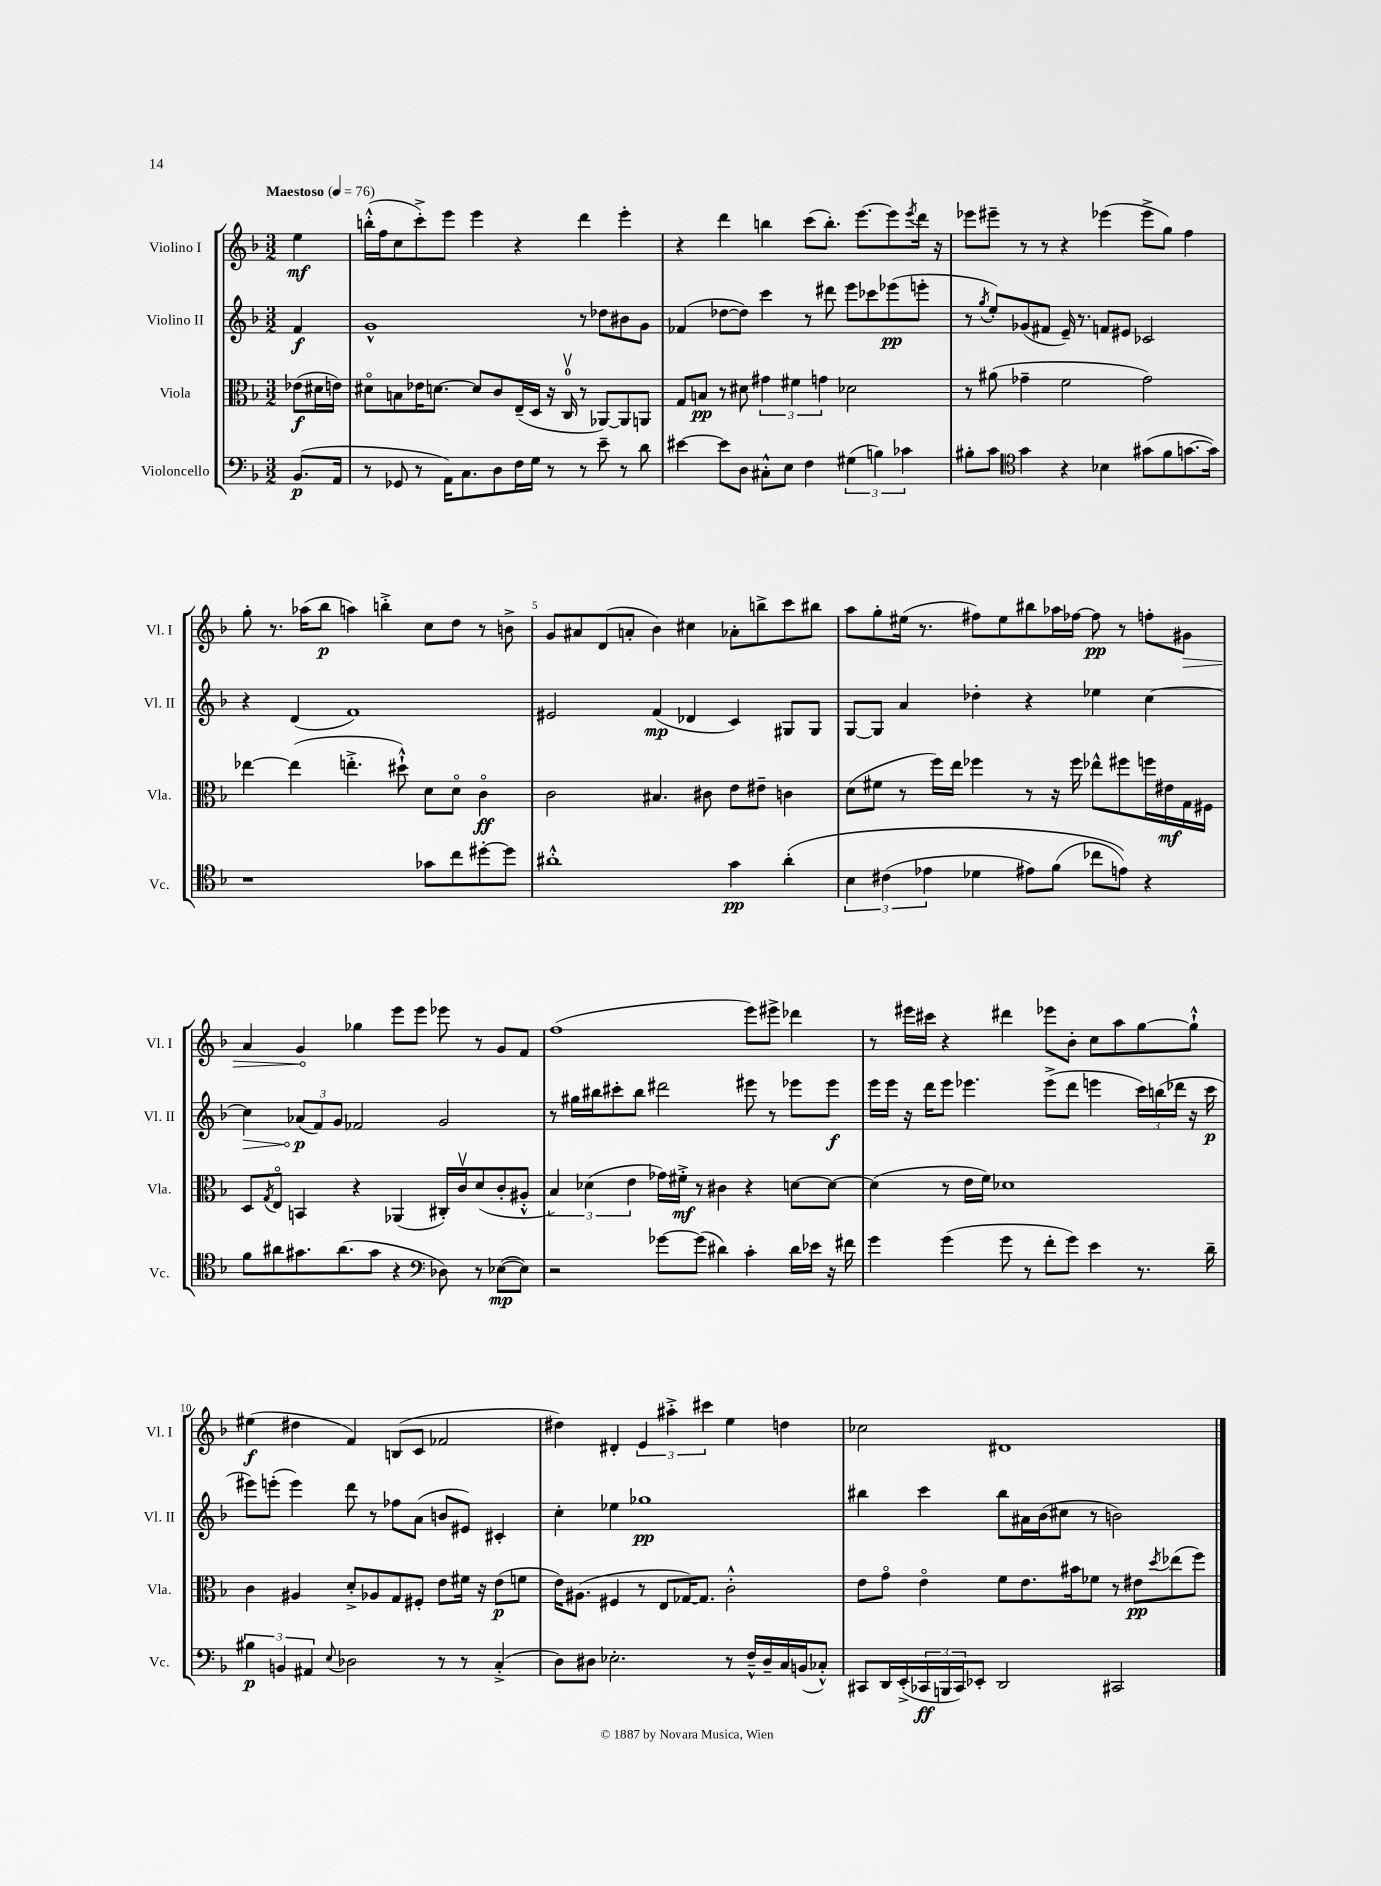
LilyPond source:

<<
\new StaffGroup <<
\new Staff = "s0" \with { instrumentName = "Violino I" shortInstrumentName = "Vl. I" } {
    \clef treble \key f \major \numericTimeSignature \time 3/2 \partial 4 \tempo "Maestoso" 4 = 76
    e''4\mf |
    b''16-.-^( f''16 c''8 c'''8-.->) e'''8 e'''4 r4 d'''4 e'''4-. |
    r4 d'''4 b''4 c'''8( b''8.-.) e'''8.~ e'''8 \acciaccatura { e'''8 } d'''16 r16 |
    ees'''8 eis'''8-- r8 r8 r4 ees'''4( ees'''8-> g''8) f''4 |
    g''8-. r8. aes''16( bes''8\p a''4) b''4-.-> c''8 d''8 r8 b'8-> |
    g'8 ais'8 d'8( a'8-. bes'4) cis''4 aes'8-. b''8-> c'''8 bis''8 |
    a''8 g''8-. eis''16( r8. fis''8) eis''8 bis''8 aes''16 fes''16~ fes''8\pp r8 f''8-. \once \override Hairpin.circled-tip = ##t gis'8\> |
    a'4 g'4\! ges''4 e'''8 e'''8 ees'''8 r8 g'8 f'8 |
    f''1( e'''8) eis'''8-> des'''4 |
    r8 eis'''16 cis'''16 r4 dis'''4 ees'''8 bes'8-. c''8 a''8 g''8~ g''8-!-^ |
    eis''4\f( dis''4 f'4) b8( c'8 fes'2 |
    dis''4) dis'4-. \tuplet 3/2 { e'4 ais''4-.-> cis'''4 } e''4 d''4 |
    ces''2 dis'1 \bar "|." |
}
\new Staff = "s1" \with { instrumentName = "Violino II" shortInstrumentName = "Vl. II" } {
    \clef treble \key f \major \numericTimeSignature \time 3/2 \partial 4
    f'4\f |
    g'1-^ r8 des''8 bis'8 g'8 |
    fes'4( des''8~ des''8) c'''4 r8 dis'''8 e'''8 ces'''8 ees'''8\pp( e'''8-. |
    r8 \acciaccatura { g''8 } e''8-.) ges'8( fis'8 e'16--) r8. f'8 eis'8 ces'2 |
    r4 d'4( f'1) |
    eis'2 f'4\mp( des'4 c'4) gis8 gis8 |
    g8~ g8 a'4 des''4-. r4 ees''4 c''4~ |
    \once \override Hairpin.circled-tip = ##t c''4\> \tuplet 3/2 { aes'8\p\!( f'8) g'8 } fes'2 g'2 |
    r8 gis''16 bis''16 cis'''8-. bis''8 dis'''2 eis'''8 r8 ees'''8 ees'''8\f |
    e'''16 e'''16 r16 d'''16 e'''8 ees'''4. ees'''8->( d'''8 e'''4 \tuplet 3/2 { c'''16) b''16( des'''16 } r16 c'''16\p |
    eis'''8) e'''8-.( e'''4) d'''8 r8 fes''8 a'8( b'8 eis'8) cis'4-. |
    c''4-. ees''4 ges''1\pp |
    bis''4 c'''4 bis''8 ais'16 bes'16( cis''8 r8 b'2) \bar "|." |
}
\new Staff = "s2" \with { instrumentName = "Viola" shortInstrumentName = "Vla." } {
    \clef alto \key f \major \numericTimeSignature \time 3/2 \partial 4
    ees'8\f( dis'16 e'16) |
    dis'8\flageolet b8 ees'16 d'8.~ d'8 c'8 e16--( d16 r16 c16-0\upbow r8 aes,8~) aes,8 a,8 |
    g8 b8\pp r8 dis'8 \tuplet 3/2 { gis'4 fis'4 g'4 } des'2 |
    r8 ais'8( ges'4-- f'2 ges'2) |
    ees''4~ ees''4( e''4.-.-> dis''8-!-^) d'8 d'8\flageolet c'4\flageolet\ff |
    c'2 bis4. cis'8 e'8 eis'8-- c'4 |
    d'8( fis'8 r8 f''16) e''16 fes''4 r8 r16 fes''16 ees''8-^ fis''8 f''16 eis'16\mf g16 fis16 |
    d8 \acciaccatura { g8 } e8\flageolet b,4 r4 aes,4( cis16-.) c'16\upbow d'8( c'8-. ais8-.-^ |
    \tuplet 3/2 { bes4) des'4( e'4 } ges'16) fis'16-.->\mf r8 cis'4 r4 d'8~ d'8~ |
    d'4( r8 e'16 f'16) des'1 |
    c'4 ais4 d'8-.-> aes8 g8 fis8-. e'8 fis'16 r16 e'8\p( f'8 |
    e'16) ais8.( fis4 r8 e8 ges16~) ges8. c'2-.-^ |
    e'8 g'8\flageolet e'4\flageolet f'8 e'8. bis'16 fes'8 r8 eis'8\pp \acciaccatura { d''8 } ees''8( f''8) \bar "|." |
}
\new Staff = "s3" \with { instrumentName = "Violoncello" shortInstrumentName = "Vc." } {
    \clef bass \key f \major \numericTimeSignature \time 3/2 \partial 4
    bes,8.\p( a,16 |
    r8 ges,8 r8 a,16) c8. d8 f16 g16 r8 r8 e'8-- r8 d'8 |
    eis'4~ eis'8 d8 cis8-.-^ e8 f4 \tuplet 3/2 { gis4( b4) ces'4 } |
    bis8-. c'8 \clef tenor g'4 r4 bes4 gis'8( f'8 g'8.~ g'16) |
    r1 ges'8 c''8 dis''8~-. dis''8 |
    ais'1-.-^ g'4\pp ais'4-.\( |
    \tuplet 3/2 { bes4 cis'4( ees'4 } des'4 eis'8) f'8( ces''8 e'8)\) r4 |
    f'8 ais'8 gis'8. ais'8.( gis'8 r4 \clef bass des8) r8 ees8~\mp( ees8) |
    r2 ges'8~ ges'8( dis'4) c'4-. dis'16 ees'16 r16 fis'16 |
    g'4 g'4( g'8 r8 f'8-. g'8) e'4 r8. d'16-- |
    \tuplet 3/2 { bis4\p b,4 ais,4 } \appoggiatura { e8 } des2 r8 r8 c4-.->( |
    d8) dis8 ees2.-. r8 f16---^ dis16-- c16 b,16( ces8-.-^) |
    cis,8 d,16 e,16-.->( \tuplet 3/2 { ces,16\ff b,,16 ces,16) } ees,8-. d,2 cis,2 \bar "|." |
}
>>
>>
\layout { \context { \Score \override BarNumber.break-visibility = ##(#f #t #t) barNumberVisibility = #(every-nth-bar-number-visible 5) } }
